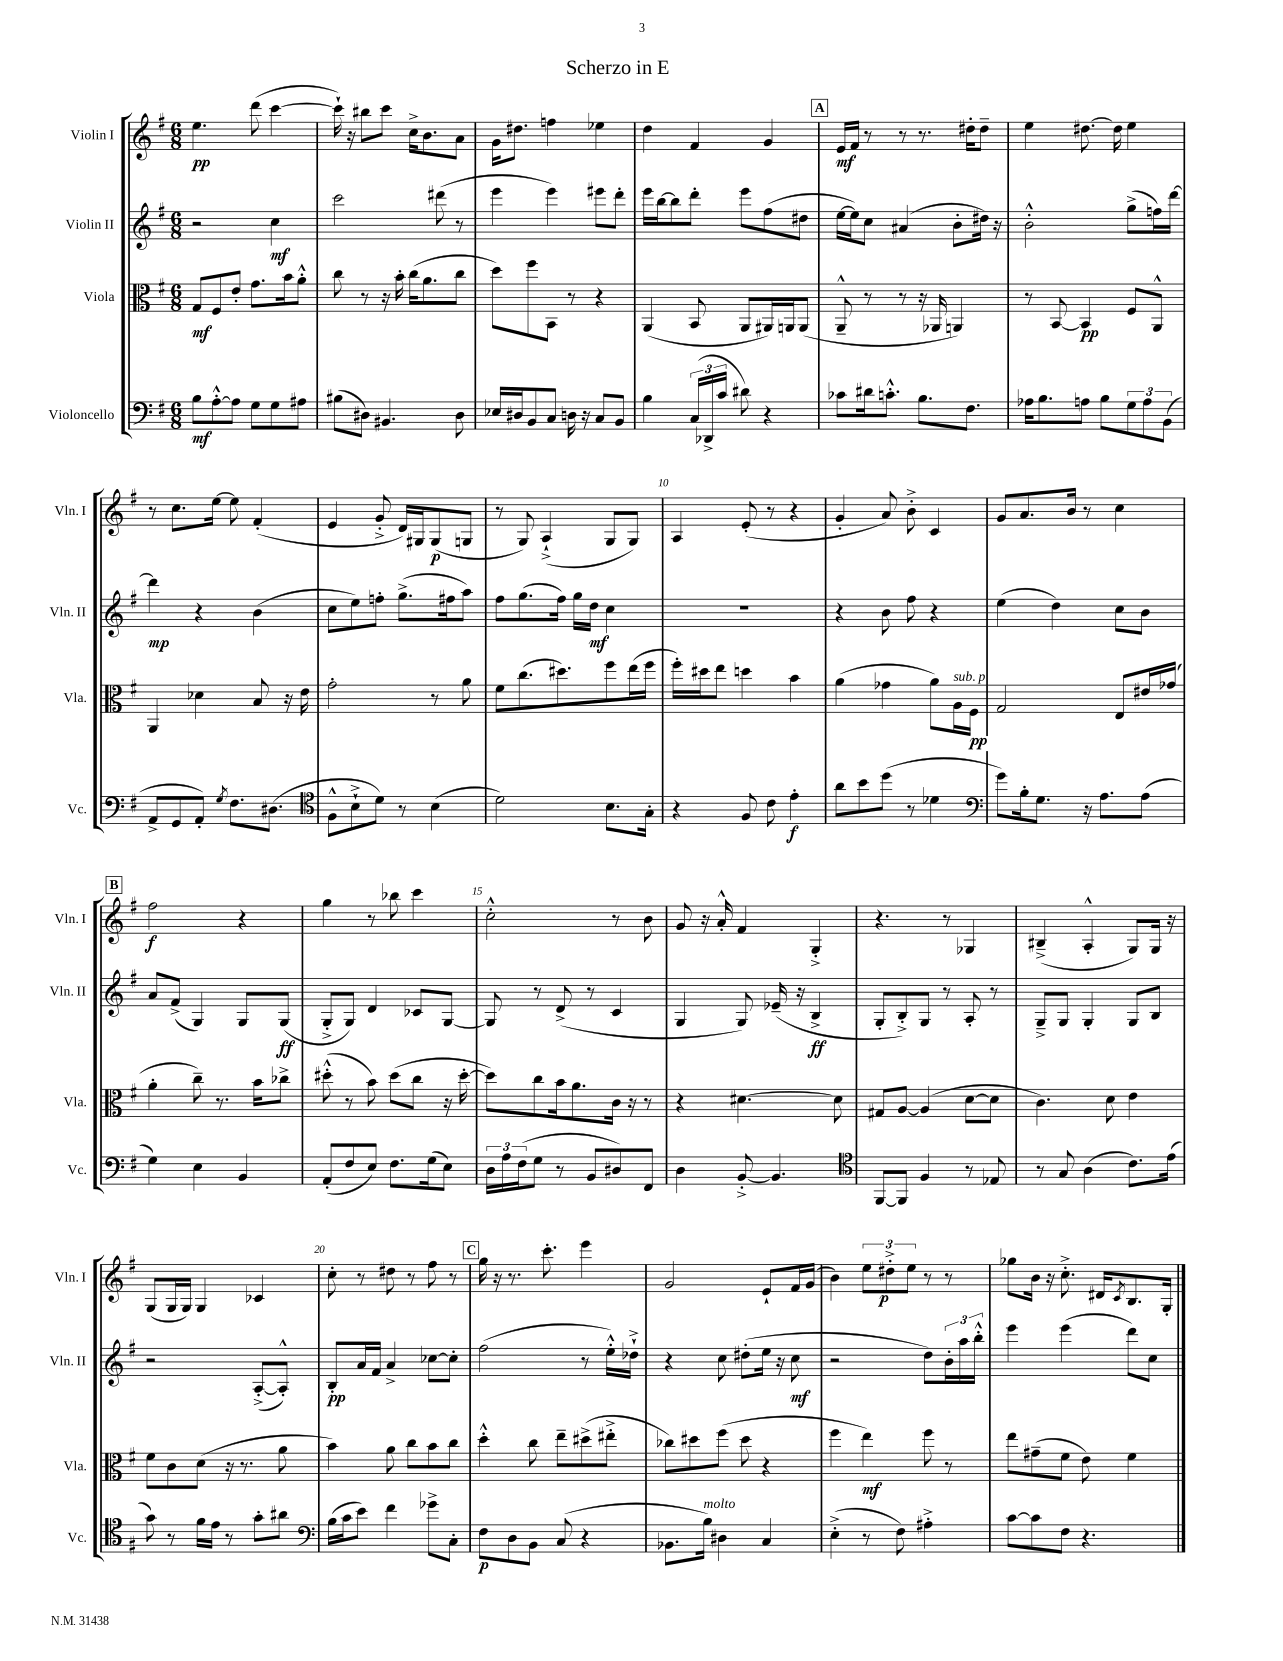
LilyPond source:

\header { title = "Scherzo in E" }
<<
\new StaffGroup <<
\new Staff = "s0" \with { instrumentName = "Violin I" shortInstrumentName = "Vln. I" } {
    \clef treble \key g \major \numericTimeSignature \time 6/8
    e''4.\pp d'''8( c'''4~ |
    c'''16-!) r16 bis''8 c'''8 c''16-> b'8. a'8 |
    g'16 dis''8. f''4 ees''4 |
    d''4 fis'4 g'4 |
    \mark \markup { \box "A" } e'16\mf fis'16 r8 r8 r8. dis''16-. dis''8-- |
    e''4 dis''8.~ dis''16 e''4 |
    r8 c''8. e''16~ e''8 fis'4-.( |
    e'4 g'8-.-> d'16) gis16 gis8\p( g8 |
    r8 g8) a4-!->( g8 g8) |
    a4 e'8-.( r8 r4 |
    g'4-. a'8) b'8-.-> c'4 |
    g'8 a'8. b'16 r8 c''4 |
    \mark \markup { \box "B" } fis''2\f r4 |
    g''4 r8 bes''8 c'''4 |
    c''2-.-^ r8 b'8 |
    g'8 r16 a'16-.-^ fis'4 g4-.-> |
    r4. r8 ges4 |
    bis4--->( a4-.-^ g8) g16 r16 |
    g8( g16 g16) g4 ces'4 |
    c''8-. r8 dis''8 r8 fis''8 r8 |
    \mark \markup { \box "C" } g''16 r16 r8. c'''8.-. e'''4 |
    g'2 e'8-! fis'16 g'16( |
    b'4) \tuplet 3/2 { e''8 dis''8-.->\p e''8 } r8 r8 |
    ges''8 b'16 r16 c''8.-.-> dis'16 \acciaccatura { c'8 } b8. g16-. \bar "|." |
}
\new Staff = "s1" \with { instrumentName = "Violin II" shortInstrumentName = "Vln. II" } {
    \clef treble \key g \major \numericTimeSignature \time 6/8
    r2 c''4\mf |
    c'''2 dis'''8( r8 |
    e'''4 e'''4) eis'''8 d'''8-. |
    e'''16 b''16~ b''8 d'''8-. e'''8 fis''8( dis''8 |
    \mark \markup { \box "A" } e''16~ e''16) c''8 ais'4( b'8-. dis''16) r16 |
    b'2-.-^ g''8->( f''16) d'''16~ |
    d'''4\mp r4 b'4( |
    c''8 e''8) f''8-. g''8.->( fis''16 a''8) |
    fis''8 g''8.( fis''16) g''16 d''16\mf c''4 |
    R2. |
    r4 b'8 fis''8 r4 |
    e''4( d''4) c''8 b'8 |
    \mark \markup { \box "B" } a'8 fis'8->( g4) g8 g8\ff( |
    g8-.-> g8) d'4 ces'8 g8~ |
    g8 r8 d'8->( r8 c'4 |
    g4 g8) ees'16--( r16 b4->\ff |
    g8-. b8-.->) g8 r8 a8-. r8 |
    g8---> g8 g4-. g8 b8 |
    r2 a8~-.->( a8-.-^) |
    b8-.\pp a'16 fis'16 a'4-> ces''8~ ces''8-. |
    \mark \markup { \box "C" } fis''2( r8 e''16-.-^) des''16-!-> |
    r4 c''8 dis''8-.( e''16 r16 c''8\mf |
    r2 d''8) \tuplet 3/2 { b'16-. a''16 b''16-.-^ } |
    e'''4 e'''4( d'''8) c''8 \bar "|." |
}
\new Staff = "s2" \with { instrumentName = "Viola" shortInstrumentName = "Vla." } {
    \clef alto \key g \major \numericTimeSignature \time 6/8
    g8\mf fis8 e'8-. g'8. b'16 a'8-.-^ |
    c''8 r8 r16 b'16-. c''16( a'8. c''8 |
    d''8) fis''8 b,8 r8 r4 |
    a,4( b,8 a,8 ais,16) a,16 a,8( |
    \mark \markup { \box "A" } a,8---^ r8 r8 r16 aes,16 a,4) |
    r8 b,8~ b,4\pp fis8 a,8-^ |
    a,4 des'4 b8 r16 e'16 |
    g'2-. r8 a'8 |
    fis'8 c''8.( dis''8.) fis''8 e''16( fis''16 |
    fis''16-.) dis''16 e''8 d''4 b'4 |
    a'4( ges'4 a'8) a16^\markup { \italic "sub. p" } fis16\pp |
    g2 e8 eis'16 ges'16( |
    \mark \markup { \box "B" } a'4-. c''8--) r8. b'16 ces''8-> |
    dis''8-.-^( r8 b'8) dis''8( c''8 r16 dis''16~-. |
    dis''8) c''8 b'16 a'8. c'16 r16 r8 |
    r4 dis'4.~ dis'8 |
    gis8 a8~ a4( d'8~ d'8 |
    c'4.) d'8 e'4 |
    fis'8 c'8 d'8( r16 r8. a'8 |
    b'4) a'8 c''8 b'8 c''8 |
    \mark \markup { \box "C" } d''4-.-^ c''8 e''8-- dis''8->( eis''8-.-> |
    ces''8) dis''8 fis''8( dis''8 r4 |
    fis''4 e''4\mf) fis''8 r8 |
    e''8 gis'8--( fis'8 e'8) fis'4 \bar "|." |
}
\new Staff = "s3" \with { instrumentName = "Violoncello" shortInstrumentName = "Vc." } {
    \clef bass \key g \major \numericTimeSignature \time 6/8
    b8\mf a8~-.-^ a8 g8 g8 ais8 |
    bis8( dis8) bis,4. dis8 |
    ees16 dis16 b,8 c8 d16 r16 c8 b,8 |
    b4 \tuplet 3/2 { c16( des,16-> c'16 } dis'8) r4 |
    \mark \markup { \box "A" } ces'8 dis'16 c'8.-.-^ b8. fis8. |
    aes16 b8. a8 b8 \tuplet 3/2 { g8 a8 b,8( } |
    a,8-> g,8 a,8-.) \acciaccatura { g8 } fis8. dis8.( |
    \clef tenor fis8-^ b8-!-> d'8) r8 b4( |
    d'2) b8. g16-. |
    r4 fis8 c'8 e'4-.\f |
    a'8 b'8 d''8( r8 des'4 |
    \clef bass g'8) b16-. g8. r16 a8. a8( |
    \mark \markup { \box "B" } g4) e4 b,4 |
    a,8-.( fis8 e8) fis8. g16( e8) |
    \tuplet 3/2 { d16 a16 fis16( } g8 r8 b,8 dis8) fis,8 |
    d4 b,8~-.-> b,4. |
    \clef tenor fis,8~ fis,8 fis4 r8 ees8 |
    r8 g8 a4( c'8.) e'16( |
    g'8) r8 fis'16 e'16 r8 g'8-. ais'8 |
    \clef bass b16( c'16 e'8) fis'4 ges'8-> c8-. |
    \mark \markup { \box "C" } fis8\p d8 b,8 c8( r4 |
    bes,8. b16^\markup { \italic "molto" }) dis4 c4 |
    e4-.->( r8 fis8) ais4-.-> |
    c'8~ c'8 fis8 r4. \bar "|." |
}
>>
>>
\layout { \context { \Score \override BarNumber.break-visibility = ##(#f #t #t) barNumberVisibility = #(every-nth-bar-number-visible 5) } }
